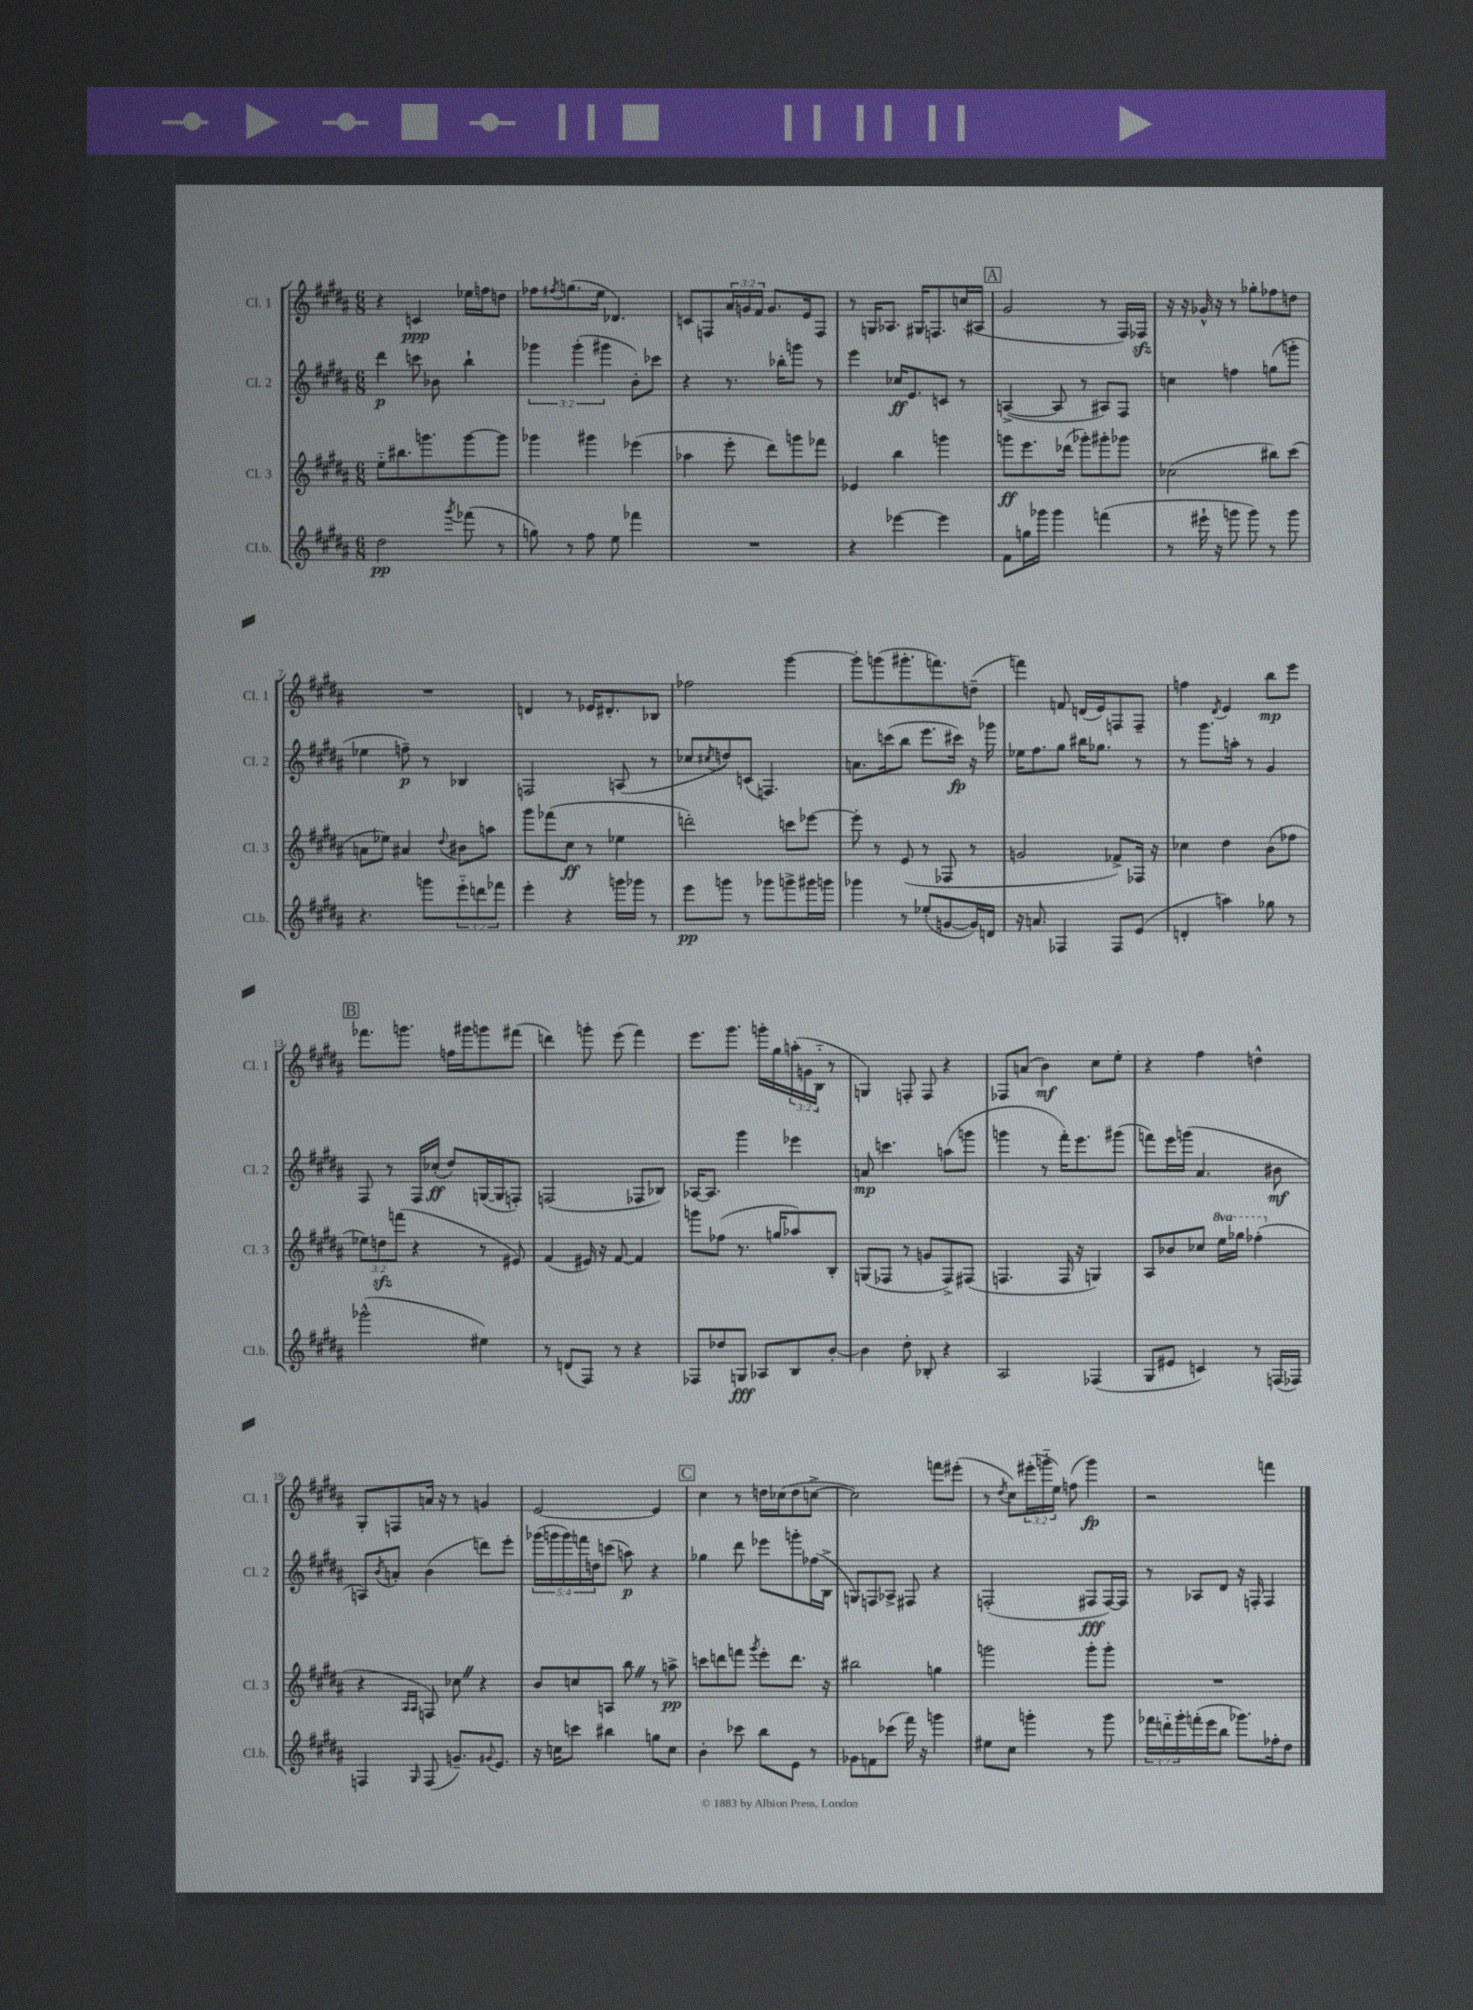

**kern	**dynam	**kern	**dynam	**kern	**dynam	**kern	**dynam
*part4	*part4	*part3	*part3	*part2	*part2	*part1	*part1
*staff4	*staff4	*staff3	*staff3	*staff2	*staff2	*staff1	*staff1
*I"Cl.b.	*	*I"Cl. 3	*	*I"Cl. 2	*	*I"Cl. 1	*
*I'Cl.b.	*	*I'Cl. 3	*	*I'Cl. 2	*	*I'Cl. 1	*
*clefG2	*	*clefG2	*	*clefG2	*	*clefG2	*
*k[f#c#g#d#a#]	*	*k[f#c#g#d#a#]	*	*k[f#c#g#d#a#]	*	*k[f#c#g#d#a#]	*
*M6/8	*	*M6/8	*	*M6/8	*	*M6/8	*
=1	=1	=1	=1	=1	=1	=1	=1
2dd#\	pp	8ee\L	.	4ddd#\	p	4r	.
.	.	8.bb#X\	.	.	.	.	.
.	.	.	.	8cccn\	.	4cn/	ppp
.	.	8.gggn\	.	.	.	.	.
.	.	.	.	8b-X\	.	.	.
8qggg#/	.	.	.	.	.	.	.
(8fff-X\	.	[8ggg\	.	4bb`\	.	16ee-X\LL	.
.	.	.	.	.	.	16ffn\J	.
8r	.	8ggg\J]	.	.	.	8ddn\J	.
=2	=2	=2	=2	=2	=2	=2	=2
8ggn\)	.	4ggg-X\	.	6ggg-X\	.	8ff-X\L	.
.	.	.	.	.	.	8qff#X/	.
8r	.	.	.	.	.	(8.ggn\	.
.	.	.	.	(6ggg-'\	.	.	.
8ff#\	.	4ggg#X\	.	.	.	.	.
.	.	.	.	.	.	16ee\Jk	.
.	.	.	.	6ggg#X\	.	.	.
8ee\	.	.	.	.	.	4.d-X/)	.
4fff-X\	.	(4eee-X\	.	8b'\L)	.	.	.
.	.	.	.	8ccc-X\J	.	.	.
=3	=3	=3	=3	=3	=3	=3	=3
2.r	.	4aa-X\	.	4r	.	8cn/L	.
.	.	.	.	.	.	8Fn/	.
.	.	8eee'\	.	8.r	.	24a#/L	.
.	.	.	.	.	.	24gn/	.
.	.	.	.	.	.	24f#/JJ	.
.	.	8ddd#\L)	.	.	.	8.g/L	.
.	.	.	.	16bb-X'\KL	.	.	.
.	.	8gggn\	.	8gggn\J	.	.	.
.	.	.	.	.	.	16e/k	.
.	.	8fff-X\J	.	8r	.	8F/J	.
=4	=4	=4	=4	=4	=4	=4	=4
4r	.	4e-X/	.	4eee\	.	8r	.
.	.	.	.	.	.	16Gn/KL	.
.	.	.	.	.	.	8.A-X/J	.
[4eee-X\	.	4bb\	.	16cc-X/KL	ff	.	.
.	.	.	.	8.e/	.	.	.
.	.	.	.	.	.	16G#X/KL	.
.	.	.	.	.	.	8.Fn/	.
4eee-\]	.	4gggn\	.	8cn/J	.	.	.
.	.	.	.	8r	.	(16ccn/L	.
.	.	.	.	.	.	16A#X/JJ	.
!!LO:REH:place=s1:t=A
=5	=5	=5	=5	=5	=5	=5	=5
8f#\L	.	8gggn\L	ff	([4An^/	.	2g#/	.
16ggn\L	.	8.eee\	.	.	.	.	.
16ggg-X\JJ	.	.	.	.	.	.	.
4ggg-\	.	.	.	8A/]	.	.	.
.	.	(16ddd-X\Jk	.	.	.	.	.
.	.	8ggg-X'\L)	.	8r	.	.	.
(4fffn\	.	8ggg#X'\	.	8A#X/L)	.	8r	.
.	.	8ggg-X\J	.	8F#/J	.	16F#/LL)	.
.	.	.	.	.	.	16F-Xzz/JJ	.
=6	=6	=6	=6	=6	=6	=6	=6
8r	.	(2cc-X\	.	4ccn\	.	16r	.
.	.	.	.	.	.	16r	.
16eee#X`\	.	.	.	.	.	16g-X^^/	.
16r	.	.	.	.	.	16r	.
8gggn\	.	.	.	4ffn\	.	8r	.
8ggg\)	.	.	.	.	.	8gg-X'\L	.
8r	.	8bb#X\L)	.	(8ggn\L	.	8ff-X\	.
8ggg\	.	(8ccc#\J	.	8gggn'\J	.	8ddn\J	.
!!LO:LB:g=z
=7	=7	=7	=7	=7	=7	=7	=7
4.r	.	8an\L	.	4ee-X\	.	2.r	.
.	.	8ee-X\J)	.	.	.	.	.
.	.	4a#X/	.	8ffn~\)	p	.	.
8gggn\L	.	.	.	8r	.	.	.
.	.	8qqdd#/	.	.	.	.	.
12eee\	.	8b#X\L	.	4B-X/	.	.	.
12dddn\	.	.	.	.	.	.	.
.	.	8aan\J	.	.	.	.	.
12fff-X\J	.	.	.	.	.	.	.
=8	=8	=8	=8	=8	=8	=8	=8
4eee'\	.	8ggg#\L	.	2Fn/	.	4dn/	.
.	.	(8fff-X\	.	.	.	.	.
4r	.	8cc#\J	ff	.	.	8r	.
.	.	8r	.	.	.	16e-X/KL	.
.	.	.	.	.	.	8.d#X'/	.
16gggn\LL	.	4ee-X\	.	(8An/	.	.	.
16ggg-X\JJ	.	.	.	.	.	.	.
8r	.	.	.	8r	.	8B-X/J	.
=9	=9	=9	=9	=9	=9	=9	=9
8eee\L	pp	2dddn'\)	.	8cc-X/L	.	2ff-X\	.
.	.	.	.	8qcc#X/	.	.	.
8gggn\J	.	.	.	8ddn/)	.	.	.
8r	.	.	.	(8cn/J	.	.	.
8ggg-X\L	.	.	.	4.Fn/)	.	.	.
8gggn^\	.	8cccn\L	.	.	.	[4ggg#\	.
16ggg#X\L	.	[8eee-X\J	.	.	.	.	.
16gggn\JJ	.	.	.	.	.	.	.
=10	=10	=10	=10	=10	=10	=10	=10
4ggg-X\	.	8eee-'\]	.	8.an\L	.	8ggg#'\L]	.
.	.	8r	.	.	.	(8gggn\	.
.	.	.	.	(16cccn\k	.	.	.
8r	.	(8e/	.	8bb\J	.	8.ggg#X'\	.
(8ee-X'/L	.	8r	.	8.eee\L	.	.	.
.	.	.	.	.	.	8.fffn\)	.
[8gn/	.	8F-X/	.	.	.	.	.
.	.	.	.	16ccc#X\Jk)	fp	.	.
16g/L])	.	8r	.	16r	.	(8ddn~\J	.
16dn/JJ	.	.	.	16ggg-X\	.	.	.
=11	=11	=11	=11	=11	=11	=11	=11
16r	.	2gn/	.	16ee-X\KL	.	4fffn\)	.
8.an/	.	.	.	8.ff#\	.	.	.
4F-X/	.	.	.	8gg#\J	.	8fn/	.
.	.	.	.	16bb#X\KL	.	(16dn/LL	.
.	.	.	.	8.gg-X\J	.	16e/J)	.
8F-/L	.	8f-X^/L)	.	.	.	8Fn/	.
(8e/J	.	16F-X/Jk	.	8r	.	8F~/J	.
.	.	16r	.	.	.	.	.
=12	=12	=12	=12	=12	=12	=12	=12
4dn'/	.	4cc-X\	.	8r	.	4ffn\	.
.	.	.	.	8.ggg#\L	.	.	.
.	.	.	.	.	.	8qd#/	.
4aan\)	.	4dd#\	.	.	.	4e/	.
.	.	.	.	16aan'\Jk	.	.	.
.	.	.	.	8r	.	.	.
8gg-X\	.	(8b\L	.	4g#/	.	8bb\L	mp
8r	.	8ff-X\J	.	.	.	8eee\J	.
!!LO:LB:g=z
!!LO:REH:place=s1:t=B
=13	=13	=13	=13	=13	=13	=13	=13
(2ggg-X^^\	.	12ee-X\L)	.	8F#/	.	8.fff-X\L	.
.	.	12ddnzz\	.	.	.	.	.
.	.	.	.	8r	.	.	.
.	.	(12fffn\J	.	.	.	.	.
.	.	.	.	.	.	8.gggn\J	.
.	.	4r	.	16F#/LL	.	.	.
.	.	.	.	(16cc-X'/JJ	ff	.	.
.	.	.	.	8dd#/L)	.	16ffn\LL	.
.	.	.	.	.	.	16ggg#X\J	.
4ee#X\)	.	8r	.	([16Gn/L	.	8gggn\	.
.	.	.	.	16G/J]	.	.	.
.	.	8e#X/)	.	8Fn'/J)	.	(8fff#X\J	.
=14	=14	=14	=14	=14	=14	=14	=14
8r	.	(4f#/	.	(2Fn/	.	4dddn\)	.
(8dn/L	.	.	.	.	.	.	.
8F#/J)	.	16e#X/)	.	.	.	8gggn'\	.
.	.	16r	.	.	.	.	.
8r	.	[8f#/	.	.	.	(8eee\	.
4r	.	4f#/]	.	8F-X/L	.	4fff#\)	.
.	.	.	.	8B-X/J)	.	.	.
=15	=15	=15	=15	=15	=15	=15	=15
8F-X/L	.	8gggn\L	.	[16A-X/KL	.	8.eee\L	.
.	.	.	.	8.A-/J]	.	.	.
8dd-X/	.	(8ff-X\J	.	.	.	.	.
.	.	.	.	.	.	8.ggg#\J	.
8Gn/J	fff	8.r	.	4ggg#\	.	.	.
8A-X/L	.	.	.	.	.	16gggn'\LL	.
.	.	16ggn/KL	.	.	.	16gg#\	.
8B/	.	8aa-X/)	.	4eee-X\	.	(24aan'\	.
.	.	.	.	.	.	24gn\	.
.	.	.	.	.	.	24B\JJ	.
[8b'/J	.	8B'/J	.	.	.	8r	.
=16	=16	=16	=16	=16	=16	=16	=16
4b\]	.	(8Gn/L	.	8an/	mp	4Gn/)	.
.	.	8F-X/J	.	4.cccn\	.	.	.
8dd#'\	.	8r	.	.	.	8Fn'/	.
8B-X'/	.	8gn/L	.	.	.	8F/	.
4r	.	8F-^/)	.	(8aan\L	.	4r	.
.	.	(8F#X/J	.	8gggn\J	.	.	.
=17	=17	=17	=17	=17	=17	=17	=17
2A#/	.	4.Fn/	.	4gggn\	.	8F-X/L	.
.	.	.	.	.	.	(8an/J	.
.	.	.	.	8r	.	4b\)	mf
.	.	16F/	.	16fff#'\KL)	.	.	.
.	.	16r	.	8.eee\	.	.	.
(4F-X/	.	4Gn/)	.	.	.	8cc#\L	.
.	.	.	.	(8ggg#X\J	.	8ee'\J	.
=18	=18	=18	=18	=18	=18	=18	=18
8G#/L	.	8A#/L	.	8fffn\L)	.	4r	.
8e#X/J	.	8b-X/	.	16eee\L	.	.	.
.	.	.	.	(16gggn\JJ	.	.	.
4cn/)	.	8cc-X/J	.	4.a#/	.	4ff#\	.
*	*	*8va	*	*	*	*	*
.	.	16eee\LL	.	.	.	.	.
.	.	16ggg-X\JJ	.	.	.	.	.
8r	.	(4fff-X'\	.	.	.	4ddn^^\	.
(16Fn/LL	.	.	.	8b#X\	mf	.	.
16F-X/JJ)	.	.	.	.	.	.	.
!!LO:LB:g=z
=19	=19	=19	=19	=19	=19	=19	=19
*	*	*X8va	*	*	*	*	*
4Fn/	.	4r	.	8An/L)	.	8G#'/L	.
.	.	.	.	8qb/	.	.	.
.	.	.	.	8an'/J	.	8Fn/	.
.	.	16qqA#/LL	.	.	.	.	.
16qqG#/	.	16qqA#/JJ	.	.	.	.	.
(8F/	.	8Fn/)	.	(4b\	.	16an/Jk	.
.	.	.	.	.	.	16r	.
8.gn~/L)	.	8cc-XZ\	.	.	.	8r	.
.	.	4r	.	8dddn\L)	.	4gn/	.
8qqg#X/	.	.	.	.	.	.	.
8.e/J	.	.	.	.	.	.	.
.	.	.	.	8eee'\J	.	.	.
=20	=20	=20	=20	=20	=20	=20	=20
16r	.	8b/L	.	(20ggg-X\LL	.	[2e/	.
.	.	.	.	20gggn\	.	.	.
16ccn\KL	.	.	.	.	.	.	.
.	.	.	.	20ggg\)	.	.	.
8cccn\J	.	8ccn/	.	.	.	.	.
.	.	.	.	20fffn\	.	.	.
.	.	.	.	20ddn\J	.	.	.
4bb#X\	.	8An/J	.	(8cccn\J	.	.	.
.	.	8bbZ\	.	8aan\)	p	.	.
8ggn\L	.	8r	.	4r	.	4e/]	.
8cc\J	.	8aan^\	pp	.	.	.	.
!!LO:REH:place=s1:t=C
=21	=21	=21	=21	=21	=21	=21	=21
4b'\	.	8cccn\L	.	4gg-X\	.	4cc#\	.
.	.	8dddn\	.	.	.	.	.
8ccc-X\	.	8fffn\J	.	8ddd#\	.	8r	.
.	.	8qggg#/	.	.	.	.	.
8bb\L	.	8eee'\L	.	8eee-X\L	.	16ddn\LL	.
.	.	.	.	.	.	(16cc-X\J	.
8e\J	.	8.ddd\J	.	8gggn'\	.	8dd\	.
8r	.	.	.	(16ff-X\L	.	[8ccn^\J	.
.	.	16r	.	16B^\JJ	.	.	.
=22	=22	=22	=22	=22	=22	=22	=22
8g-X\L	.	2bb#X\	.	8Gn/L)	.	2cc\])	.
8fn\	.	.	.	8Fn/	.	.	.
(8ccc-X\J	.	.	.	8A-X^/J	.	.	.
16fff#\)	.	.	.	8F#X/	.	.	.
16r	.	.	.	.	.	.	.
4gggn\	.	4ggn\	.	4r	.	8fffn\L	.
.	.	.	.	.	.	(8eee#X'\J	.
=23	=23	=23	=23	=23	=23	=23	=23
8ee#X\L	.	2gggn\	.	(2Fn'/	.	8r	.
.	.	.	.	.	.	8qdd#/	.
8cc#\J	.	.	.	.	.	8cc#\L)	.
4gggn'\	.	.	.	.	.	(24eee#X'\L	.
.	.	.	.	.	.	24gggn\	.
.	.	.	.	.	.	24ee\JJ)	.
.	.	.	.	.	.	(8ffn\	.
8r	.	8ggg'\L	.	8F#X/L	fff	4ggg\)	fp
8ggg\	.	8ggg'\J	.	[16F#/L)	.	.	.
.	.	.	.	16F#/JJ]	.	.	.
=24	=24	=24	=24	=24	=24	=24	=24
24fff-X\LL	.	2.r	.	8r	.	2r	.
24dddn\	.	.	.	.	.	.	.
24ggg#'\	.	.	.	.	.	.	.
(16fffn'\	.	.	.	8A-X/L	.	.	.
16eee\J	.	.	.	.	.	.	.
8bb\J	.	.	.	8d#/J	.	.	.
8.ggg-X\L)	.	.	.	16r	.	.	.
.	.	.	.	16Fn'/	.	.	.
.	.	.	.	4F/	.	4fffn\	.
16ff-X'\k	.	.	.	.	.	.	.
8dd#\J	.	.	.	.	.	.	.
==	==	==	==	==	==	==	==
*-	*-	*-	*-	*-	*-	*-	*-
